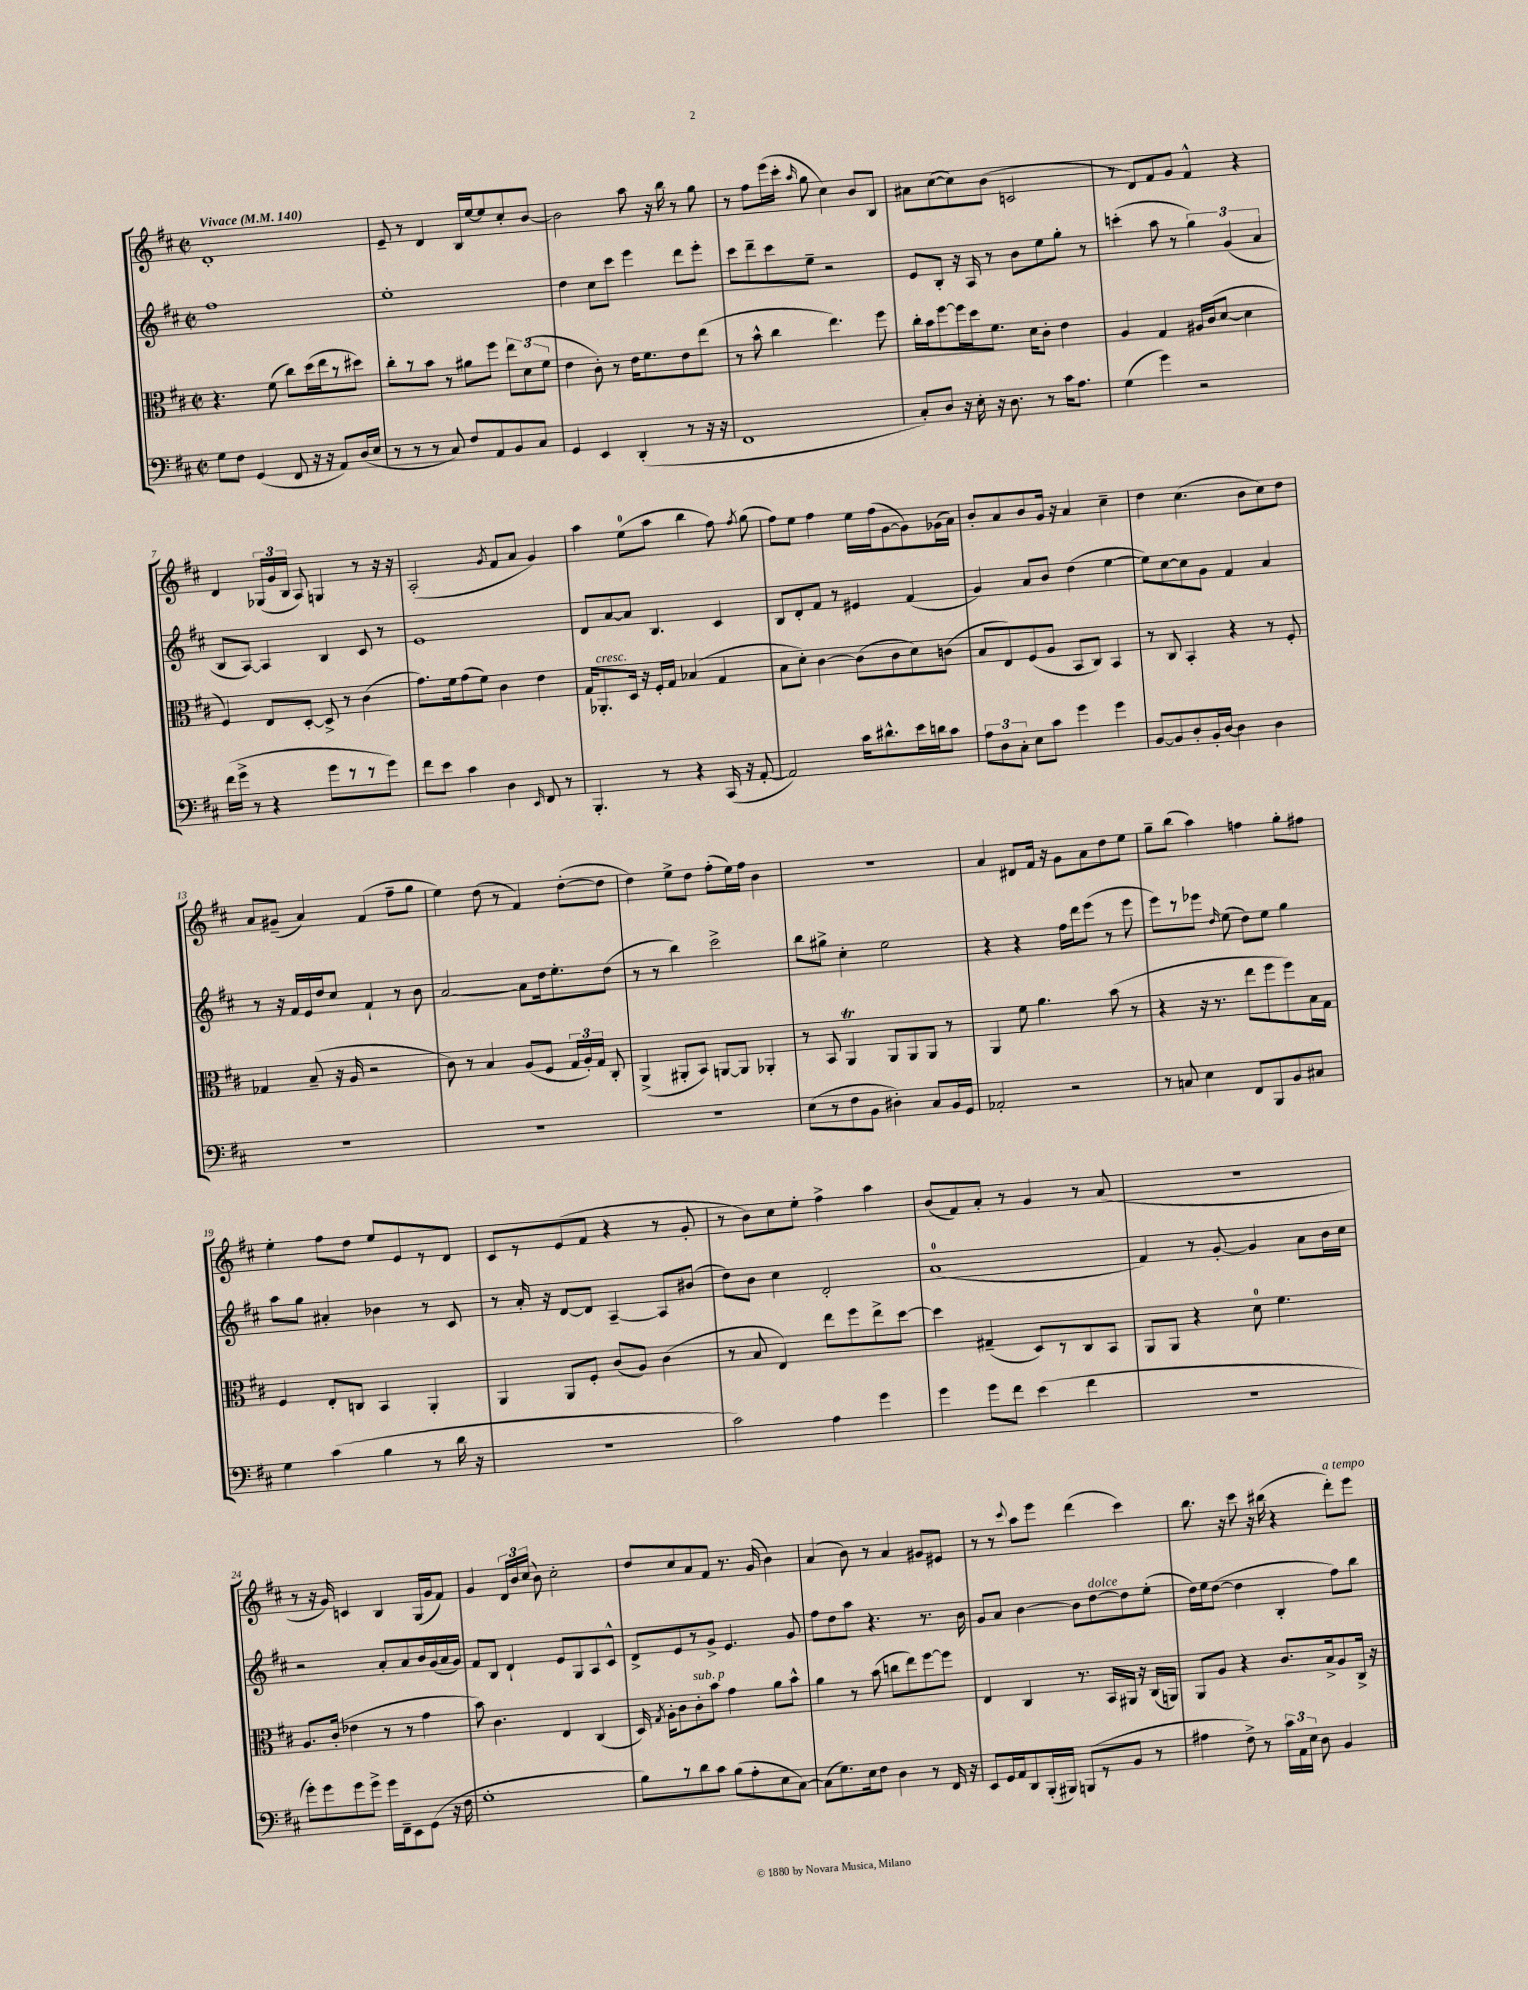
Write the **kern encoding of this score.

**kern	**kern	**kern	**kern
*part4	*part3	*part2	*part1
*staff4	*staff3	*staff2	*staff1
*clefF4	*clefC3	*clefG2	*clefG2
*k[f#c#]	*k[f#c#]	*k[f#c#]	*k[f#c#]
*M2/2	*M2/2	*M2/2	*M2/2
*met(c|)	*met(c|)	*met(c|)	*met(c|)
*MM140	*MM140	*MM140	*MM140
=1	=1	=1	=1
!	!	!	!LO:TX:a:B:t=Vivace
8G\L	4.r	1ff#	1d'
8F#\J	.	.	.
(4GG/	.	.	.
.	(8f#\	.	.
8FF#/	8cc#\L)	.	.
16r	(16dd\L	.	.
16r	16ee\J	.	.
8AA/L)	8r	.	.
(16D/L	8dd#X\J)	.	.
16E/JJ	.	.	.
=2	=2	=2	=2
8r	8cc#'\L	1ee'	8e~/
8r	8r	.	8r
8r	8b\J	.	4d/
8C#/)	8r	.	.
8F#/L	8a#X\L	.	16B/LL
.	.	.	[16ee/J
8AA/	8ff#\J	.	8ee/]
8BB/	12ee\L	.	8cc#'/
.	(12d\	.	.
8C#/J	.	.	[8b/J
.	12f#\J	.	.
=3	=3	=3	=3
4GG/	4e\	4dd\	2b\]
4EE/	8c#'\)	8cc#\L	.
.	8r	8ccc#\J	.
(4DD'/	16e\KL	4eee\	8aa\
.	8.f#\	.	.
.	.	.	16r
.	.	.	16bb\
8r	8e\	8ddd\L	8r
16r	(8ee\J	8eee'\J	8gg\
16r	.	.	.
=4	=4	=4	=4
1FF#	8r	8ccc#\L	8r
.	8b^^\	8ddd~\	8ff#\L
.	4cc#\	8ccc#\	(16eee\L
.	.	.	16ccc#'\JJ
.	.	.	16qqaa/
.	.	8ee~\J	8gg\
.	4.ee\)	2r	4cc#\)
.	.	.	8b/L
.	8ff#\	.	8B/J
=5	=5	=5	=5
8C#'/L)	16cc#'\LL	8e/L	8a#X\L
.	16b\J	.	.
8D/J	[8ff#\	8B'/J	([8cc#\
16r	16ff#\L]	16r	8cc#\])
16E'\	16dd\J	16A/	.
16r	8.f#\J	8r	(8b\J
8.D\	.	.	.
.	.	8b\L	2cn/
.	16d\KL	.	.
8r	8c#'\J	8ee\	.
16c#\KL	4e\	8gg'\J	.
8.A\J	.	.	.
.	.	8r	.
=6	=6	=6	=6
(4G\	4A/	(4cccn'\	8r
.	.	.	8d/L)
4g\)	4G/	8aa\	8f#/
.	.	8r	8g/J
2r	16A#X/LL	6gg\)	4f#^^/
.	(16c#/J	.	.
.	[8d/J	.	.
.	.	(6g/	.
.	4d\]	.	4r
.	.	6a/	.
!!LO:LB:g=z
=7	=7	=7	=7
(16f#\LL	4F#/)	8B/L	4d/
16g^\JJ	.	.	.
8r	.	[8A/J)	.
4r	8E/L	4A/]	(24G-X/LL
.	.	.	24g/
.	.	.	24B/JJ
.	[8D'/J	.	8A/)
8g\L	8D^/]	4B/	4Gn/
8r	8r	.	.
8r	(4c#\	8c#/	8r
8g\J)	.	8r	16r
.	.	.	16r
=8	=8	=8	=8
8f#\L	8.g\L)	1e	(2A'/
8e\J	.	.	.
.	16f#\k	.	.
4c#\	(8g\	.	.
.	8f#\J)	.	.
.	.	.	8qg/
4D\	4c#\	.	8f#/L
.	.	.	8a/J
16qqEE/	.	.	.
8FF#/	4e\	.	4g/)
8r	.	.	.
=9	=9	=9	=9
4.BBB'/	16G/KL	8d/L	4aa\
!	!LO:TX:a:i:t=cresc.	!	!
.	8.AA-X'/	.	.
.	.	[8a/	.
.	16D/Jk	8a/J]	(8ee\L
.	16r	.	.
8r	16F#'/LL	4.B/	8aa\J
.	16G/JJ	.	.
4r	(4B-X/	.	4bb\
(16CC#/	4G/	4c#/	8ff#\)
16r	.	.	.
.	.	.	8qff#/
[8AA'/	.	.	(8gg\
=10	=10	=10	=10
2AA/])	8B\L	8B/L	8ff#\L)
.	8d'\J)	8d'/	8ee\J
.	[4c#\	8f#/J	4ff#\
.	.	8r	.
16c#\KL	(8c#\L]	4e#X/	16ee\LL
8.d#X^^\	.	.	(16ff#\J
.	8c#\	.	[8g\
16e\L	8d\)	(4f#/	8g\])
16dn\J	.	.	.
8c#\J	(8cn\J	.	(16g-X\L
.	.	.	16a\JJ)
=11	=11	=11	=11
12A\L	8B/L	4g/)	8b'/L
12D\	.	.	.
.	8E/)	.	8a/
12C#'\J	.	.	.
8E\L	(8F#/	8a/L	8b/
8c#\J	8A/J	8b/J	16g/Jk
.	.	.	16r
4g\	8BB/L	(4dd\	4a/
.	8C#/J)	.	.
4g\	4BB/	[4ee\	4cc#~\
=12	=12	=12	=12
[8BB/L	8r	8ee\L])	4dd\
8BB/]	8C#/	[8cc#\	.
8D'/	4BB'/	8cc#\]	(4.cc#\
16BB'/L	.	8g\J	.
[16D/JJ	.	.	.
4D\]	4r	4f#/	.
.	.	.	8b\L
4D\	8r	4a/	8cc#\)
.	8F#'/	.	8dd\J
!!LO:LB:g=z
=13	=13	=13	=13
1r	4G-X/	8r	8a/L
.	.	16r	(8g#X~/J
.	.	16f#/LL	.
.	(8B~/	16e/	4a/)
.	.	16dd/J	.
.	16r	8cc#/J	.
.	16A/	.	.
.	2r	4f#`/	(4f#/
.	.	8r	8ff#~\L
.	.	8b\	8gg\J
=14	=14	=14	=14
1r	8c#\)	[2a/	4ee\)
.	8r	.	.
.	4B/	.	(8dd\
.	.	.	8r
.	(8A/L	8a\L]	4f#/)
.	8F#/J	16dd\k	.
.	.	8.ee'\	.
.	24G/LL	.	([8dd'\L
.	24A'/)	.	.
.	24G/JJ	.	.
.	8C#'/	(8dd\J	8dd\J]
=15	=15	=15	=15
1r	(4AA^/	8r	4dd\)
.	.	8r	.
.	8AA#X'/L	4bb\)	8ee^\L
.	8BB/J)	.	8dd\J
.	[8AAn/L	2ccc#^\	(8ff#'\L
.	8AA/J]	.	16ee\L)
.	.	.	16ff#\JJ
.	4AA-X'/	.	4b\
=16	=16	=16	=16
(8E\L	8r	8bb\L	1r
8r	8BB/	8gg#X^\J	.
8F#\	4AAT/	4cc#'\	.
8BB\J	.	.	.
4D#X'\)	8AA/L	2ee\	.
.	8AA/	.	.
8C#/L	8AA/J	.	.
16BB/L	8r	.	.
16GG/JJ	.	.	.
=17	=17	=17	=17
2AA-X'/	4AA/	4r	4a/
.	8f#\	4r	8d#X/L
.	4.a\	.	16f#/Jk
.	.	.	16r
2r	.	16ff#\LL	8g\L
.	.	16ddd\J	.
.	.	(8eee\J	8a\
.	(8b\	8r	8dd\
.	8r	8eee\	8ee\J
=18	=18	=18	=18
8r	4r	8eee\L)	8gg~\L
8Cn/	.	8r	(8bb\J
4E\	16r	8eee-X\J	4aa\)
.	8.r	.	.
.	.	16qqdd/	.
.	.	(8ee\	.
8FF#/L	8ee\L	8dd\L)	4ffn\
8BBB/	8ff#\	8ee\J	.
8BB/	8ff#\)	4gg\	8gg'\L
8C#X/J	16B\L	.	8ff#X\J
.	16G\JJ	.	.
!!LO:LB:g=z
=19	=19	=19	=19
4G\	4F#/	8aa\L	4ee'\
.	.	8gg\J	.
(4c#\	8E'/L	4a#X'/	8ff#\L
.	8Cn/J	.	8dd\J
4B\	4BB/	4b-X\	8ee/L
.	.	.	8e/
8r	4AA'/	8r	8r
16d\	.	8c#/	8d/J
16r	.	.	.
=20	=20	=20	=20
1r	4AA/	8r	8c#/L
.	.	16a'/	8r
.	.	16r	.
.	8AA/L	[8d/L	(8e/
.	8F#'/J	8d/J]	8f#/J
.	(8c#/L	[4A~/	4r
.	8A/J)	.	.
.	(4c#\	8A/L]	8r
.	.	(8b#X/J	8g'/
=21	=21	=21	=21
2c#\)	8r	8dd\L)	8r
.	8B/	8b\J	8b\L)
.	4E/)	4cc#\	8cc#\
.	.	.	8ee'\J
4A\	8ee\L	2d'/	4ff#^\
.	8ff#\	.	.
4g\	8ee^\	.	4aa\
.	[8dd\J	.	.
=22	=22	=22	=22
4g\	4dd\]	(1a	(8b/L
.	.	.	8f#/)
8g\L	(4G#X~/	.	8a'/J
8f#\J	.	.	8r
(4e\	8D/L)	.	4g/
.	8r	.	.
4f#\	8C#/	.	8r
.	8BB/J	.	(8a/
=23	=23	=23	=23
1r	8AA/L	4f#/)	1r
.	8AA/J	.	.
.	4r	8r	.
.	.	[8g'/	.
.	8d\	4g/]	.
.	4.f#\	.	.
.	.	8a\L	.
.	.	16b\L	.
.	.	16cc#\JJ	.
!!LO:LB:g=z
=24	=24	=24	=24
8g'\L)	8.A/L	2r	8r
8g\	.	.	16r
.	(16c#'/Jk	.	16g/)
8g\	4e-X\	.	4cn/
8g^\J	.	.	.
16g\LL	8r	8a'/L	4B/
16FF#~\J	.	.	.
8EE\	8r	8a/	.
(8GG\J	4g\	16b/L	(16G/LL
.	.	(16g/	16g/J
16r	.	16a/	8f#/J)
16F#\	.	16g/JJ)	.
=25	=25	=25	=25
1G'	8b\)	8f#/L	4g/
.	4.c#\	8B/J	.
.	.	4d`/	24d/LL
.	.	.	24b/
.	.	.	(24cc#/JJ
.	.	.	8b\)
.	4E/	8e/L	2cc#'\
.	.	8G/	.
.	(4C#/	8A/	.
.	.	8c#^^/J	.
=26	=26	=26	=26
8B\L)	16D/)	8d^/L	8dd/L
.	8qG/	.	.
.	16A'\KL	.	.
8r	8c#\	8e/	8cc#/
!	!LO:TX:a:i:t=sub. p	!	!
8d\	8c#'\	8r	8a/
8c#\J	8b\J	8g^/J	8f#/J
(8B\L	4g\	4.e/	8.r
8A'\	.	.	.
.	.	.	(16g/
8E\	8a\L	.	4b\)
[8C#\J)	8b^^\J	8g/	.
=27	=27	=27	=27
(8C#\L]	4a\	8ff#\L	(4a/
8.G\)	.	8dd\	.
.	8r	8aa\J	8b\)
16E\k	.	.	.
8F#\J	(8b\	4.r	8r
4D\	8ccn\L	.	4a/
.	8ee\)	.	.
8r	[8ff#\	8.r	8g#X/L
16FF#/	8ff#\J]	.	8e#X/J
16r	.	16b\	.
=28	=28	=28	=28
8EE/L	4E/	8g/L	8r
16GG/L	.	8a/J	8r
16AA/J	.	.	.
.	.	.	8qqccc#/
8DD/	4C#/	[4b\	8aa\L
(16BBB'/L	.	.	8eee\J
16BBB#X/JJ)	.	.	.
(8BBBn/L	8.r	8b\L]	(4ddd\
!	!	!LO:TX:a:i:t=dolce	!
8r	.	[8dd\	.
.	16BB/LL	.	.
8BB/J	16AA#X/JJ	8dd\]	4ccc#\)
.	16r	.	.
8r	(16C#/LL	(8ee'\J	.
.	16AAn/JJ)	.	.
=29	=29	=29	=29
4A#X\	8AA/L	16dd\LL)	8.bb\
.	.	16ee\J	.
.	8A/J	([8dd\J	.
.	.	.	16r
8F#^\)	4r	4dd\]	8ccc#\
8r	.	.	16r
.	.	.	(16bb#X\
24c#\LL	8.c#/L	4B'/	4r
24AA\	.	.	.
24E\JJ	.	.	.
8D\	.	.	.
.	16B^/k	.	.
!	!	!	!LO:TX:a:i:t=a tempo
4BB/	8A/	8ff#\L)	8ddd'\L)
.	16C#^/Jk	8bb\J	8eee\J
.	16r	.	.
==	==	==	==
*-	*-	*-	*-
